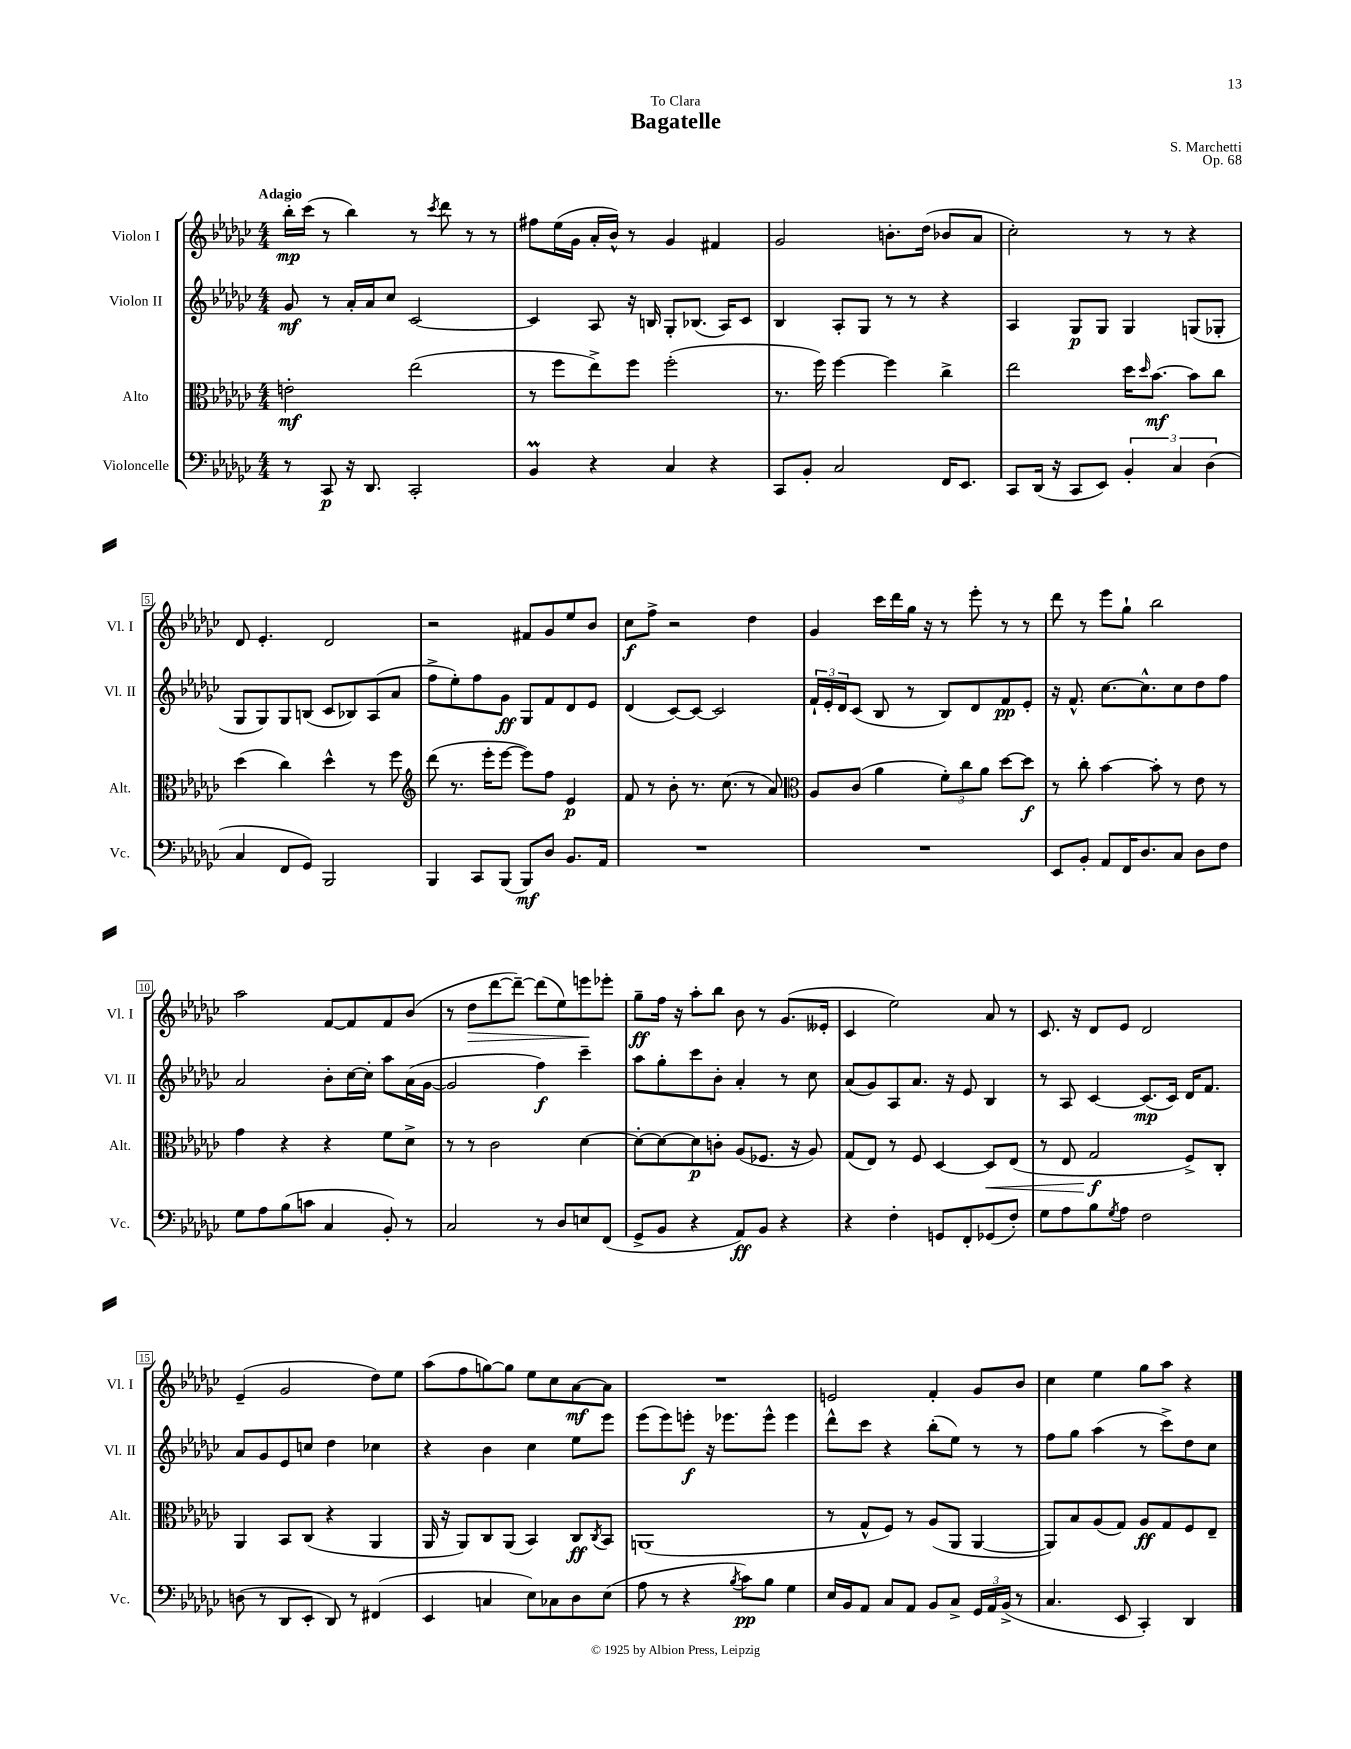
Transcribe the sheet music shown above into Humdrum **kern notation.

**kern	**dynam	**kern	**dynam	**kern	**dynam	**kern	**dynam
*part4	*part4	*part3	*part3	*part2	*part2	*part1	*part1
*staff4	*staff4	*staff3	*staff3	*staff2	*staff2	*staff1	*staff1
*I"Violoncelle	*	*I"Alto	*	*I"Violon II	*	*I"Violon I	*
*I'Vc.	*	*I'Alt.	*	*I'Vl. II	*	*I'Vl. I	*
*clefF4	*	*clefC3	*	*clefG2	*	*clefG2	*
*k[b-e-a-d-g-c-]	*	*k[b-e-a-d-g-c-]	*	*k[b-e-a-d-g-c-]	*	*k[b-e-a-d-g-c-]	*
*M4/4	*	*M4/4	*	*M4/4	*	*M4/4	*
=1	=1	=1	=1	=1	=1	=1	=1
!	!	!	!	!	!	!LO:TX:a:B:t=Adagio	!
8r	.	2en'\	mf	8g-/	mf	16bb-'\LL	mp
.	.	.	.	.	.	(16ccc-\JJ	.
8CC-/	p	.	.	8r	.	8r	.
16r	.	.	.	16a-'/LL	.	4bb-\)	.
8.DD-/	.	.	.	16a-/J	.	.	.
.	.	.	.	8cc-/J	.	.	.
2CC-'/	.	(2ee-\	.	[2c-/	.	8r	.
.	.	.	.	.	.	8qccc-/	.
.	.	.	.	.	.	8ddd-\	.
.	.	.	.	.	.	8r	.
.	.	.	.	.	.	8r	.
=2	=2	=2	=2	=2	=2	=2	=2
4BB-m/	.	8r	.	4c-/]	.	8ff#X\L	.
.	.	8ff\L	.	.	.	(16ee-\L	.
.	.	.	.	.	.	16g-\JJ	.
4r	.	8ee-^\)	.	8A-/	.	16a-'/LL	.
.	.	.	.	.	.	16b-^^/JJ)	.
.	.	8ff\J	.	16r	.	8r	.
.	.	.	.	16Bn/	.	.	.
4C-/	.	(2ff'\	.	8G-'/L	.	4g-/	.
.	.	.	.	(8.B-X/J	.	.	.
4r	.	.	.	.	.	4f#X/	.
.	.	.	.	16A-/KL)	.	.	.
.	.	.	.	8c-/J	.	.	.
=3	=3	=3	=3	=3	=3	=3	=3
8CC-/L	.	8.r	.	4B-/	.	2g-/	.
8BB-'/J	.	.	.	.	.	.	.
.	.	16ff\)	.	.	.	.	.
2C-/	.	[4ff\	.	8A-'/L	.	.	.
.	.	.	.	8G-/J	.	.	.
.	.	4ff\]	.	8r	.	8.bn'\L	.
.	.	.	.	8r	.	.	.
.	.	.	.	.	.	(16dd-\Jk	.
16FF/KL	.	4cc-^\	.	4r	.	8b-X/L	.
8.EE-/J	.	.	.	.	.	.	.
.	.	.	.	.	.	8a-/J	.
=4	=4	=4	=4	=4	=4	=4	=4
8CC-/L	.	2ee-\	.	4A-/	.	2cc-'\)	.
(16DD-/Jk	.	.	.	.	.	.	.
16r	.	.	.	.	.	.	.
8CC-/L	.	.	.	8G-/L	p	.	.
8EE-/J)	.	.	.	8G-/J	.	.	.
6BB-'/	.	16dd-\KL	.	4G-/	.	8r	.
.	.	16qqdd-/	.	.	.	.	.
.	.	[8.b-\J	mf	.	.	.	.
.	.	.	.	.	.	8r	.
6C-/	.	.	.	.	.	.	.
.	.	8b-\L]	.	(8Gn/L	.	4r	.
(6D-\	.	.	.	.	.	.	.
.	.	8cc-\J	.	8G-X'/J	.	.	.
!!LO:LB:g=z
=5	=5	=5	=5	=5	=5	=5	=5
4C-/	.	(4dd-\	.	8G-/L	.	8d-/	.
.	.	.	.	8G-/)	.	4.e-'/	.
8FF/L	.	4cc-\)	.	8G-/	.	.	.
8GG-/J)	.	.	.	(8Bn/J	.	.	.
2BBB-/	.	4dd-^^\	.	8c-/L	.	2d-/	.
.	.	.	.	8B-X/)	.	.	.
.	.	8r	.	(8A-/	.	.	.
.	.	8ff\	.	8a-/J	.	.	.
=6	=6	=6	=6	=6	=6	=6	=6
*	*	*clefG2	*	*	*	*	*
4BBB-/	.	(8ddd-\	.	8ff^\L	.	2r	.
.	.	8.r	.	8ee-'\)	.	.	.
8CC-/L	.	.	.	8ff\	.	.	.
.	.	16eee-'\KL	.	.	.	.	.
(8BBB-/J	.	[8eee-\J	.	8g-\J	ff	.	.
8BBB-/L)	mf	8eee-\L])	.	8G-/L	.	8f#X/L	.
8D-/J	.	8ff\J	.	8f/	.	8g-/	.
8.BB-/L	.	4e-/	p	8d-/	.	8ee-/	.
.	.	.	.	8e-/J	.	8b-/J	.
16AA-/Jk	.	.	.	.	.	.	.
=7	=7	=7	=7	=7	=7	=7	=7
1r	.	8f/	.	(4d-/	.	8cc-\L	f
.	.	8r	.	.	.	8ff^\J	.
.	.	8b-'\	.	[8c-/L)	.	2r	.
.	.	8.r	.	8c-/J_	.	.	.
.	.	.	.	2c-/]	.	.	.
.	.	(8.cc-\	.	.	.	.	.
.	.	8r	.	.	.	4dd-\	.
.	.	8a-/)	.	.	.	.	.
=8	=8	=8	=8	=8	=8	=8	=8
*	*	*clefC3	*	*	*	*	*
1r	.	8A-/L	.	24f`/LL	.	4g-/	.
.	.	.	.	24e-'/	.	.	.
.	.	.	.	24d-/J	.	.	.
.	.	(8c-/J	.	(8c-/J	.	.	.
.	.	4a-\	.	8B-/	.	16ccc-\LL	.
.	.	.	.	.	.	16ddd-\	.
.	.	.	.	8r	.	16gg-\JJ	.
.	.	.	.	.	.	16r	.
.	.	12f'\L)	.	8B-/L)	.	8r	.
.	.	12cc-\	.	.	.	.	.
.	.	.	.	8d-/	.	8eee-'\	.
.	.	12a-\J	.	.	.	.	.
.	.	[8dd-\L	.	8f/	pp	8r	.
.	.	8dd-\J]	f	8e-'/J	.	8r	.
=9	=9	=9	=9	=9	=9	=9	=9
8EE-/L	.	8r	.	16r	.	8ddd-\	.
.	.	.	.	8.f^^/	.	.	.
8BB-'/J	.	8cc-'\	.	.	.	8r	.
8AA-/L	.	[4b-\	.	[8.cc-\L	.	8eee-\L	.
16FF/K	.	.	.	.	.	8gg-`\J	.
8.D-/	.	.	.	8.cc-^^\]	.	.	.
.	.	8b-'\]	.	.	.	2bb-\	.
8C-/J	.	8r	.	8cc-\	.	.	.
8D-\L	.	8e-\	.	8dd-\	.	.	.
8F\J	.	8r	.	8ff\J	.	.	.
!!LO:LB:g=z
=10	=10	=10	=10	=10	=10	=10	=10
8G-\L	.	4g-\	.	2a-/	.	2aa-\	.
8A-\	.	.	.	.	.	.	.
(8B-\	.	4r	.	.	.	.	.
8cn\J	.	.	.	.	.	.	.
4C-/	.	4r	.	8b-'\L	.	[8f/L	.
.	.	.	.	[16cc-\L	.	8f/]	.
.	.	.	.	16cc-'\JJ]	.	.	.
8BB-'/)	.	8f\L	.	8aa-\L	.	8f/	.
8r	.	8d-^\J	.	(16a-\L	.	(8b-/J	.
.	.	.	.	[16g-\JJ	.	.	.
=11	=11	=11	=11	=11	=11	=11	=11
2C-/	.	8r	.	2g-/]	.	8r	.
!	!	!	!	!	!	!	!LO:HP:b
.	.	8r	.	.	.	8dd-\L	>
.	.	2c-\	.	.	.	[8ddd-\	.
.	.	.	.	.	.	8ddd-~\J_)	.
8r	.	.	.	4ff\)	f	(8ddd-\L]	.
8D-/L	.	.	.	.	.	8ee-\)	.
8En/	.	[4d-\	.	4ccc-~\	.	8eeen\	.
(8FF/J	.	.	.	.	.	8eee-X'\J	]
=12	=12	=12	=12	=12	=12	=12	=12
8GG-^/L	.	8d-'\L_	.	8aa-\L	.	8gg-~\L	ff
8BB-/J	.	8d-\_	.	8gg-'\	.	16ff\Jk	.
.	.	.	.	.	.	16r	.
4r	.	8d-\]	p	8ccc-\	.	8aa-'\L	.
.	.	8cn'\J	.	8b-'\J	.	8bb-\J	.
8AA-/L)	ff	(8A-/L	.	4a-'/	.	8b-\	.
8BB-/J	.	8.F-X/J	.	.	.	8r	.
4r	.	.	.	8r	.	(8.g-/L	.
.	.	16r	.	.	.	.	.
.	.	8A-/)	.	8cc-\	.	.	.
.	.	.	.	.	.	16e--X'/Jk	.
=13	=13	=13	=13	=13	=13	=13	=13
4r	.	(8G-/L	.	(8a-/L	.	4c-/	.
.	.	8E-/J)	.	8g-/)	.	.	.
4F'\	.	8r	.	8A-/	.	2ee-\)	.
.	.	8F/	.	8.a-/J	.	.	.
8GGn/L	.	[4D-/	.	.	.	.	.
.	.	.	.	16r	.	.	.
8FF'/	.	.	.	8e-/	.	.	.
!	!	!	!LO:HP:b	!	!	!	!
(8GG-X/	.	8D-/L]	<	4B-/	.	8a-/	.
8F'/J)	.	(8E-/J	.	.	.	8r	.
=14	=14	=14	=14	=14	=14	=14	=14
8G-\L	.	8r	.	8r	.	8.c-/	.
8A-\	.	8E-/	.	8A-/	.	.	.
.	.	.	.	.	.	16r	.
8B-\	.	2G-/	f	[4c-/	.	8d-/L	.
8qG-/	.	.	.	.	.	.	.
8A-\J	.	.	.	.	.	8e-/J	.
2F\	.	.	.	(8.c-/L]	mp	2d-/	.
.	.	.	.	16c-/Jk)	.	.	.
.	.	8F^/L)	[	16d-/KL	.	.	.
.	.	.	.	8.f/J	.	.	.
.	.	8C-'/J	.	.	.	.	.
!!LO:LB:g=z
=15	=15	=15	=15	=15	=15	=15	=15
(8Dn\	.	4AA-/	.	8a-/L	.	(4e-~/	.
8r	.	.	.	8g-/	.	.	.
8DD-/L	.	8BB-/L	.	8e-/	.	2g-/	.
8EE-'/J	.	(8C-/J	.	8ccn/J	.	.	.
8DD-/)	.	4r	.	4dd-\	.	.	.
8r	.	.	.	.	.	.	.
(4FF#X/	.	4AA-/	.	4cc-X\	.	8dd-\L)	.
.	.	.	.	.	.	8ee-\J	.
=16	=16	=16	=16	=16	=16	=16	=16
4EE-/	.	16AA-/	.	4r	.	(8aa-\L	.
.	.	16r	.	.	.	.	.
.	.	8AA-/L)	.	.	.	8ff\	.
4Cn/	.	8C-/	.	4b-\	.	[8ggn\)	.
.	.	(8AA-/J	.	.	.	8gg\J]	.
8E-\L)	.	4BB-/)	.	4cc-\	.	8ee-\L	.
8C-X\	.	.	.	.	.	8cc-\	.
8D-\	.	8C-/L	ff	8ee-\L	.	[8a-\	mf
.	.	8qC-/	.	.	.	.	.
(8E-\J	.	8BB-/J	.	8eee-\J	.	8a-\J]	.
=17	=17	=17	=17	=17	=17	=17	=17
8A-\	.	(1AAn	.	(8eee-\L	.	1r	.
8r	.	.	.	8eee-\)	.	.	.
4r	.	.	.	8eeen'\J	f	.	.
.	.	.	.	16r	.	.	.
.	.	.	.	8.eee-X\L	.	.	.
8qB-/	.	.	.	.	.	.	.
8c-\L)	pp	.	.	.	.	.	.
8B-\J	.	.	.	8eee-^^\J	.	.	.
4G-\	.	.	.	4eee-\	.	.	.
=18	=18	=18	=18	=18	=18	=18	=18
16E-/LL	.	8r	.	8ddd-^^\L	.	2en/	.
16BB-/J	.	.	.	.	.	.	.
8AA-/J	.	8G-^^/L	.	8ccc-\J	.	.	.
8C-/L	.	8F/J)	.	4r	.	.	.
8AA-/J	.	8r	.	.	.	.	.
8BB-/L	.	(8A-/L	.	(8bb-'\L	.	4f'/	.
8C-^/J	.	8AA-/J	.	8ee-\J)	.	.	.
24GG-/LL	.	[4AA-/	.	8r	.	8g-/L	.
24AA-/	.	.	.	.	.	.	.
(24BB-^/JJ	.	.	.	.	.	.	.
8r	.	.	.	8r	.	8b-/J	.
=19	=19	=19	=19	=19	=19	=19	=19
4.C-/	.	8AA-/L])	.	8ff\L	.	4cc-\	.
.	.	8B-/	.	8gg-\J	.	.	.
.	.	(8A-/	.	(4aa-\	.	4ee-\	.
8EE-/	.	8G-/J)	.	.	.	.	.
4CC-'/)	.	8A-/L	ff	8r	.	8gg-\L	.
.	.	8G-/	.	8ccc-^\L)	.	8aa-\J	.
4DD-/	.	8F/	.	8dd-\	.	4r	.
.	.	8E-~/J	.	8cc-\J	.	.	.
==	==	==	==	==	==	==	==
*-	*-	*-	*-	*-	*-	*-	*-
